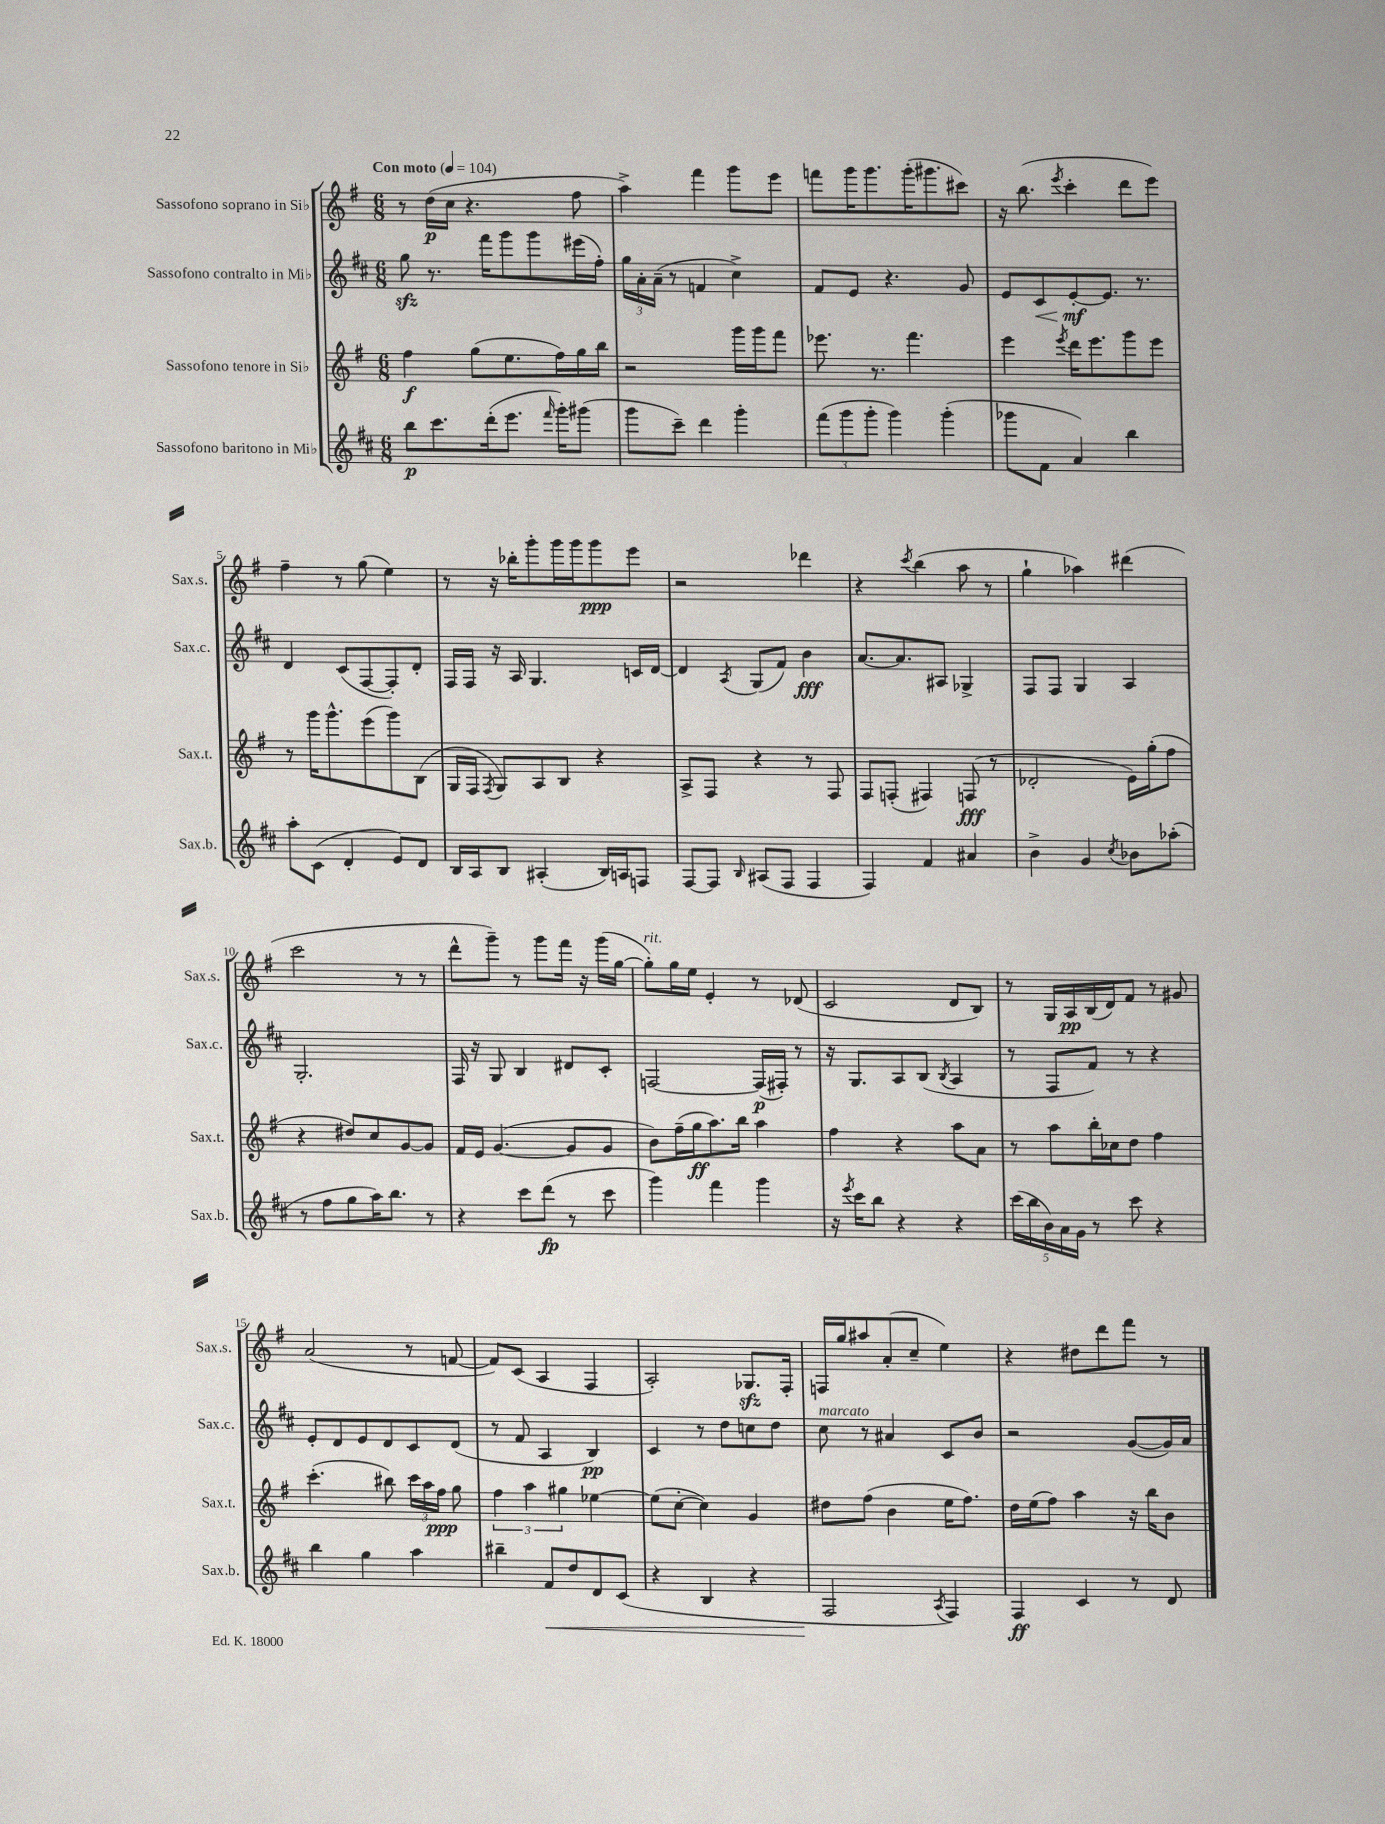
<<
\new StaffGroup <<
\new Staff = "s0" \with { instrumentName = "Sassofono soprano in Sib" shortInstrumentName = "Sax.s." } {
    \clef treble \key g \major \numericTimeSignature \time 6/8 \tempo "Con moto" 4 = 104
    \autoBeamOff r8 d''16[\p( c''16] r4. fis''8 |
    a''4->) fis'''4 g'''8[ e'''8] |
    f'''8[ g'''16 g'''8. g'''16-.( gis'''8. cis'''8]) |
    r16 b''8.( \acciaccatura { e'''8 } c'''4-. d'''8[ e'''8]) |
    fis''4-- r8 g''8( e''4) |
    r8 r16 bes''16[-. g'''8-. g'''16 g'''16 g'''8\ppp e'''8] |
    r2 des'''4 |
    r4 \acciaccatura { c'''8 } b''4( a''8 r8 |
    g''4-! aes''4) dis'''4( |
    c'''2 r8 r8 |
    d'''8[-^ g'''8]--) r8 g'''8[ fis'''16] r16 g'''16[( g''16]~ |
    g''8[-.^\markup { \italic "rit." }) g''16 e''16] e'4-. r8 des'8( |
    c'2 d'8[ b8]) |
    r8 g16[ a16\pp b16( d'16) fis'8] r8 gis'8 |
    a'2( r8 f'8~ |
    f'8[) c'8]( a4 fis4 |
    a2-.) ges8.[\sfz fis16]-. |
    f16[ g''16 ais''8 a'8-.( c''8]-- e''4) |
    r4 dis''8[ d'''8 fis'''8] r8 \bar "|." |
}
\new Staff = "s1" \with { instrumentName = "Sassofono contralto in Mib" shortInstrumentName = "Sax.c." } {
    \clef treble \key d \major \numericTimeSignature \time 6/8
    \autoBeamOff g''8\sfz r8. fis'''16[ g'''8 g'''8 eis'''16( fis''16]-.) |
    \tuplet 3/2 { g''16[ a'16-. a'16]--( } r8 f'4 cis''4->) |
    fis'8[ e'8] r4. g'8 |
    e'8[ cis'8\< e'8~-.\mf\! e'8.] r8. |
    d'4 cis'8[( fis8~ fis8-.) d'8]-. |
    fis16[ fis16] r16 a16 g4. c'16[ d'16]~ |
    d'4 \acciaccatura { a8 } g8[( fis'8]) b'4\fff |
    a'8.[~ a'8. ais8] ges4-> |
    fis8[ fis8] g4 a4 |
    g2.-. |
    fis16 r16 g8 b4 dis'8[ cis'8]-. |
    f2~ f16[\p( fis16]-.) r8 |
    r16 g8.[ a8 b8]( \acciaccatura { b8 } a4 |
    r8 fis8[ fis'8]) r8 r4 |
    e'8[-. d'8 e'8 d'8 cis'8 d'8]( |
    r8 fis'8 a4 b4\pp) |
    cis'4 r8 d''8[ c''8 d''8] |
    cis''8^\markup { \italic "marcato" } r8 ais'4 cis'8[ b'8] |
    r2 g'8[~( g'16) a'16] \bar "|." |
}
\new Staff = "s2" \with { instrumentName = "Sassofono tenore in Sib" shortInstrumentName = "Sax.t." } {
    \clef treble \key g \major \numericTimeSignature \time 6/8
    \autoBeamOff fis''4\f g''8[( e''8. fis''16) g''16 b''16] |
    r2 g'''16[ g'''16 fis'''8] |
    ees'''8. r8. fis'''4. |
    e'''4 \acciaccatura { e'''8 } d'''16[ e'''8. g'''8 e'''8] |
    r8 g'''16[ g'''8.-^ e'''8( g'''8) b8]( |
    g16[ fis16] \acciaccatura { fis8 } g8[) a8 b8] r4 |
    a8[-> fis8] r4 r8 fis8 |
    fis8[ f8]-.( fis4) f8\fff( r8 |
    des'2-. e'16[) g''16-.( fis''8] |
    r4 dis''8[) c''8 g'8~ g'8] |
    fis'16[ e'16] g'4.~( g'8[ g'8] |
    b'8[) fis''16--( g''16\ff a''8.) b''16] a''4 |
    fis''4 r4 a''8[ a'8] |
    r8 a''8[ b''16-. ces''16 d''8] fis''4 |
    c'''4.-.( bis''8) \tuplet 3/2 { c'''16[ a''16 fis''16]\ppp } g''8 |
    \tuplet 3/2 { fis''4 a''4 gis''4 } ees''4~ |
    ees''8[( c''8]~-. c''4) g'4 |
    dis''8[ fis''8]( b'4 e''16[ fis''8.]) |
    d''16[ e''16( fis''8]) a''4 r16 b''16[ b'8] \bar "|." |
}
\new Staff = "s3" \with { instrumentName = "Sassofono baritono in Mib" shortInstrumentName = "Sax.b." } {
    \clef treble \key d \major \numericTimeSignature \time 6/8
    \autoBeamOff b''8[\p cis'''8. d'''16-.( e'''8.] \grace { fis'''16 } g'''16[-.) gis'''8]( |
    g'''8[ cis'''8]--) d'''4 g'''4-. |
    \tuplet 3/2 { fis'''8[( g'''8 g'''8]-. } g'''4) g'''4-.( |
    ges'''8[ fis'8] a'4) b''4 |
    a''8[-. cis'8]( d'4-. e'8[) d'8] |
    b16[ a16 b8] ais4-.( b16[) a16 f8] |
    fis8[~ fis8] \grace { b16 } ais8[( fis8] fis4 |
    fis4) fis'4 ais'4 |
    b'4-> g'4 \acciaccatura { cis''8 } bes'8[ aes''8]-.( |
    r8 fis''8[ g''8 a''16) b''8.] r8 |
    r4 cis'''8[ d'''8]\fp( r8 cis'''8 |
    g'''4) fis'''4 g'''4 |
    r16 \acciaccatura { e'''8 } cis'''16[ b''8] r4 r4 |
    \tuplet 5/4 { cis'''16[( b''16 b'16) a'16 g'16] } r8 cis'''8 r4 |
    b''4 g''4 a''4 |
    bis''4-- fis'8[\< d''8 d'8 cis'8]( |
    r4 b4 r4 |
    fis2\! \acciaccatura { a8 } fis4) |
    fis4\ff cis'4 r8 d'8 \bar "|." |
}
>>
>>
